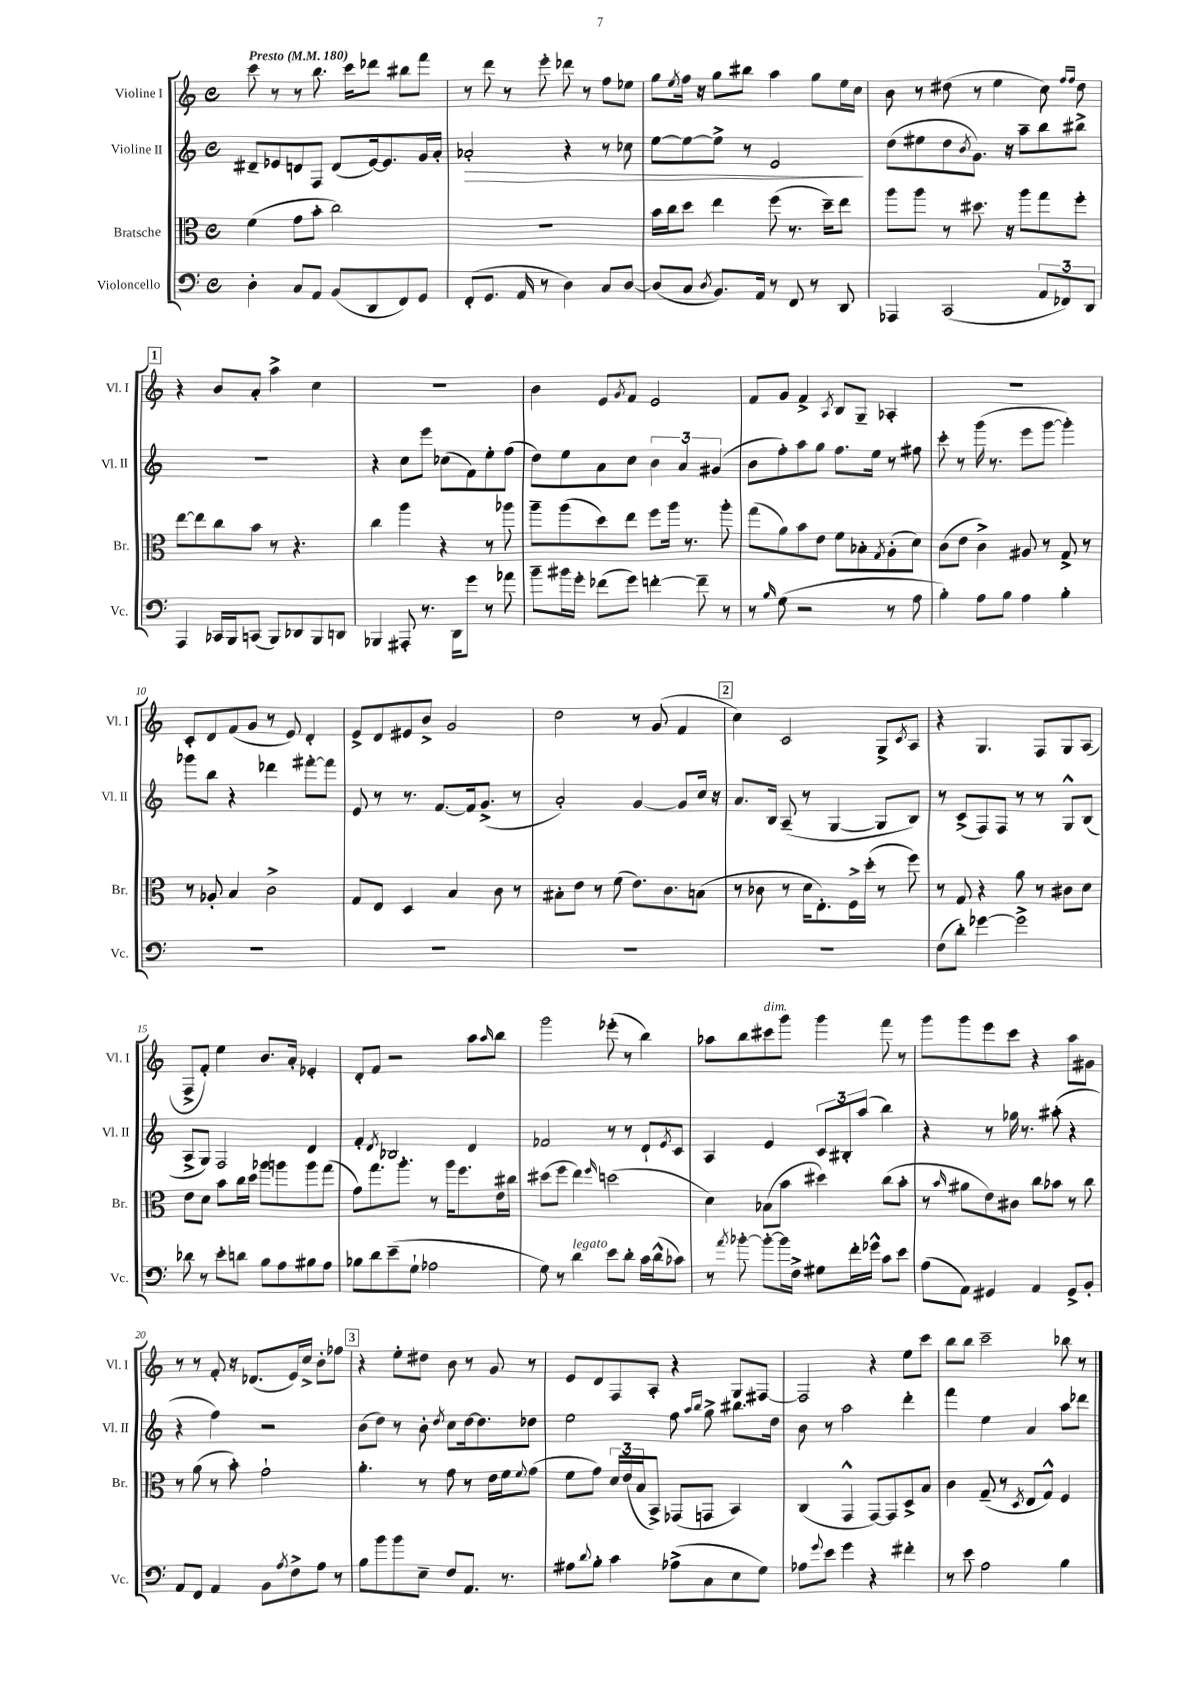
<<
\new StaffGroup <<
\new Staff = "s0" \with { instrumentName = "Violine I" shortInstrumentName = "Vl. I" } {
    \clef treble \key c \major \defaultTimeSignature \time 4/4 \tempo "Presto" 4 = 180
    c'''8 r8 r8 b''8. c'''16 des'''8 bis''8 f'''8 |
    r8 d'''8 r8 e'''8-. des'''8 r8 f''8 ees''8 |
    g''8 \acciaccatura { e''8 } f''16 r16 g''8 bis''8 a''4 g''8 e''16 c''16 |
    b'8 r8 dis''8( r8 e''4 c''8) \grace { f''16 f''16 } dis''8 |
    \mark \markup { \box "1" } r4 b'8 a'8-. a''4-> c''4 |
    R1 |
    b'4 e'8 \acciaccatura { g'8 } f'8 e'2 |
    f'8 g'8 f'4-> \acciaccatura { a8 } b8 g8-- aes4-. |
    R1 |
    c'8-. d'8 f'8( g'8 r8 e'8) d'4-. |
    e'8-> d'8 eis'8 b'8-> g'2 |
    d''2 r8 g'8( f'4 |
    \mark \markup { \box "2" } c''4) c'2 g8-> \acciaccatura { c'8 } a8 |
    r4 g4. f8 g8 a8( |
    f8-> f'8-.) e''4 b'8. a'16-. ees'4-. |
    d'8-. f'8 r2 a''8 \grace { a''16 } b''8 |
    g'''2 ees'''8-.( r8 b''4) |
    aes''8 b''8 cis'''8^\markup { \italic "dim." } g'''8 g'''4 f'''8 r8 |
    g'''8 g'''8 e'''8 c'''8 r4 a''8 gis'8 |
    r8 r8 f'8-. r16 des'8.( e'16) c''16-> b'8-. fes''8 |
    \mark \markup { \box "3" } r4 e''8-. dis''8 b'8 r8 g'8 r8 |
    e'8 d'8 f8 a8-. r4 g8 fis8~ |
    fis2 r4 e''8 c'''8 |
    b''8 b''8 c'''2-- bes''8 r8 \bar "|." |
}
\new Staff = "s1" \with { instrumentName = "Violine II" shortInstrumentName = "Vl. II" } {
    \clef treble \key c \major \defaultTimeSignature \time 4/4
    dis'8-- ees'8 d'8 f8 d'8( ees'16~) ees'8. g'16 a'16-. |
    aes'2-.\> r4 r8 ces''8 |
    e''8~ e''8~ e''8-> r8 e'2\! |
    d''8( eis''8 d''8 \acciaccatura { b'8 } g'8.) r16 a''8-- b''8 bis''8-> |
    \mark \markup { \box "1" } R1 |
    r4 c''8 e'''8 ces''8( f'8) e''8-. f''8( |
    d''8) e''8 a'8 c''8 \tuplet 3/2 { b'4 a'4 gis'4( } |
    b'8 f''8-.) a''8 g''8 f''8. e''16 r8 fis''8 |
    c'''8-. r8 g'''16( r8. e'''8 g'''8~ g'''4-.) |
    ges'''8 b''8 r4 des'''4 fis'''8~-. fis'''8 |
    e'8 r8 r8. f'8.~ f'16 g'8.->( r8 |
    a'2-.) g'4~ g'8 c''16 r16 |
    \mark \markup { \box "2" } a'8. b16 a8--( r8 g4~ g8 b8) |
    r8 c'8->( f8) f8 r8 r8 g8-^ b8( |
    a8-> g8) f2 d'4 |
    f'4-. \acciaccatura { d'8 } bes2 d'4 |
    fes'2 r8 r8 d'8-! \acciaccatura { e'8 } c'8 |
    a4 e'4 \tuplet 3/2 { c'8 bis8-. a''8( } b''4) |
    r4 r8 ges''16 r8. ais''8-.( r4 |
    r4 f''4) r2 |
    \mark \markup { \box "3" } b'8( d''8) r8 b'8-. \acciaccatura { d''8 } c''8 d''16~ d''8. des''8 |
    e''2 f''8 \grace { a''16 b''16 } g''8-> bis''8. d''16 |
    b'8 r8 a''2 d'''4-. |
    f'''4 e''4 a'4 a''8 des'''8 \bar "|." |
}
\new Staff = "s2" \with { instrumentName = "Bratsche" shortInstrumentName = "Br." } {
    \clef alto \key c \major \defaultTimeSignature \time 4/4
    f'4( g'8 b'8-. c''2) |
    R1 |
    b'16 c''16 d''8 e''4 f''8( r8. d''16--) e''8 |
    a''8 a''8 r8 dis''8. r16 a''8 g''8 f''8-. |
    \mark \markup { \box "1" } e''8~ e''8 c''8 b'8 r8 r4. |
    c''4 a''4 r4 r8 aes''8 |
    a''8-- a''8( d''8) e''8 f''8 a''16 r8. a''8-. |
    g''8( a'8) b'8 e'8 f'8 bes8-. \acciaccatura { g8 } a8-.( d'8) |
    c'8( e'8 c'4->) ais8 r8 g8-> r8 |
    r8 aes8-. b4 c'2-> |
    g8 e8 d4 b4 c'8 r8 |
    bis8-. e'8 r8 f'8( e'8.) c'8. b8( |
    \mark \markup { \box "2" } r8 ces'8 r8 d'16 e8.-.) f16-> d''16-.( r8 f''8) |
    r8 g8 r4 a'8 r8 cis'8 d'8 |
    e'8 d'8 b'8 c''16 d''16 aes''8 a''8 a''8 g''8( |
    g'8) g''8. a''8.-. r8 a''16 f''8. e'16 cis''16 |
    dis''8( f''8 e''4) \grace { f''16 } d''2( |
    d'4) bes8( b'8 dis''4) c''8( b'8-. |
    r8 \grace { b'16 } ais'8 e'8) cis'8 c''8 bes'8 r8 c''8 |
    r8 a'8( r8 b'8-.) g'2-! |
    \mark \markup { \box "3" } a'4.-. r8 g'8 r8 e'16 f'16 \appoggiatura { f'8 } g'8( |
    f'8 g'8) \tuplet 3/2 { d'16 e'16( b16 } b,8->) ges,8( g,8 b,4) |
    c4( g,4-^ g,8~) g,8 d8-> b8 |
    c'4 g8--( r8 \acciaccatura { d8 } e8 g8-^) f4 \bar "|." |
}
\new Staff = "s3" \with { instrumentName = "Violoncello" shortInstrumentName = "Vc." } {
    \clef bass \key c \major \defaultTimeSignature \time 4/4
    d4-. c8 a,8 b,8( d,8 f,8) g,8 |
    f,8-.( g,8. a,16 r8 d4) c8 d8~ |
    d8( c8 \acciaccatura { d8 } b,8.) a,16 r8 f,8 r8 d,8 |
    aes,,4 c,2( \tuplet 3/2 { a,8 fes,8) d,8 } |
    \mark \markup { \box "1" } a,,4 ces,16 b,,16 c,8( b,,8) des,8 b,,8 d,8 |
    bes,,4 ais,,8-. r8. d,16 g'8 r8 aes'8 |
    b'8-- bis'16 g'16-. fes'8( g'8) f'4~-. f'8-- r8 |
    r8 \grace { b16 } g8( r2 r8 a8 |
    b4-.) a8 b8 a4 b4-. |
    R1 |
    R1 |
    R1 |
    \mark \markup { \box "2" } R1 |
    f8( d'8-.) ges'4~ ges'2-> |
    des'8 r8 e'8-. d'8 b8 a8 bis8 a8 |
    bes8 d'8 e'8--( g8-! aes2 |
    g8) r8 d'4^\markup { \italic "legato" } e'8 d'8-. c'16 d'16-^( ces'8) |
    r8 \acciaccatura { a'8 } bes'8~-. bes'8~-. bes'16 f16-> gis8 f'16-. ges'16-^ c'8 e'8 |
    a8( a,8) gis,4 a,4 gis,8-> b,8-. |
    a,8 f,8 a,4 b,8 \acciaccatura { a8 } f8-> a8 r8 |
    \mark \markup { \box "3" } b8 b'8 b'8 e8-- f8 a,8. r8. |
    ais8 \appoggiatura { d'8 } b8-. c'4 aes8->( c8 e8 g8) |
    aes8 \appoggiatura { g'8 } e'8 g'4 r4 fis'4-. |
    r8 e'8 a2 b4 \bar "|." |
}
>>
>>
